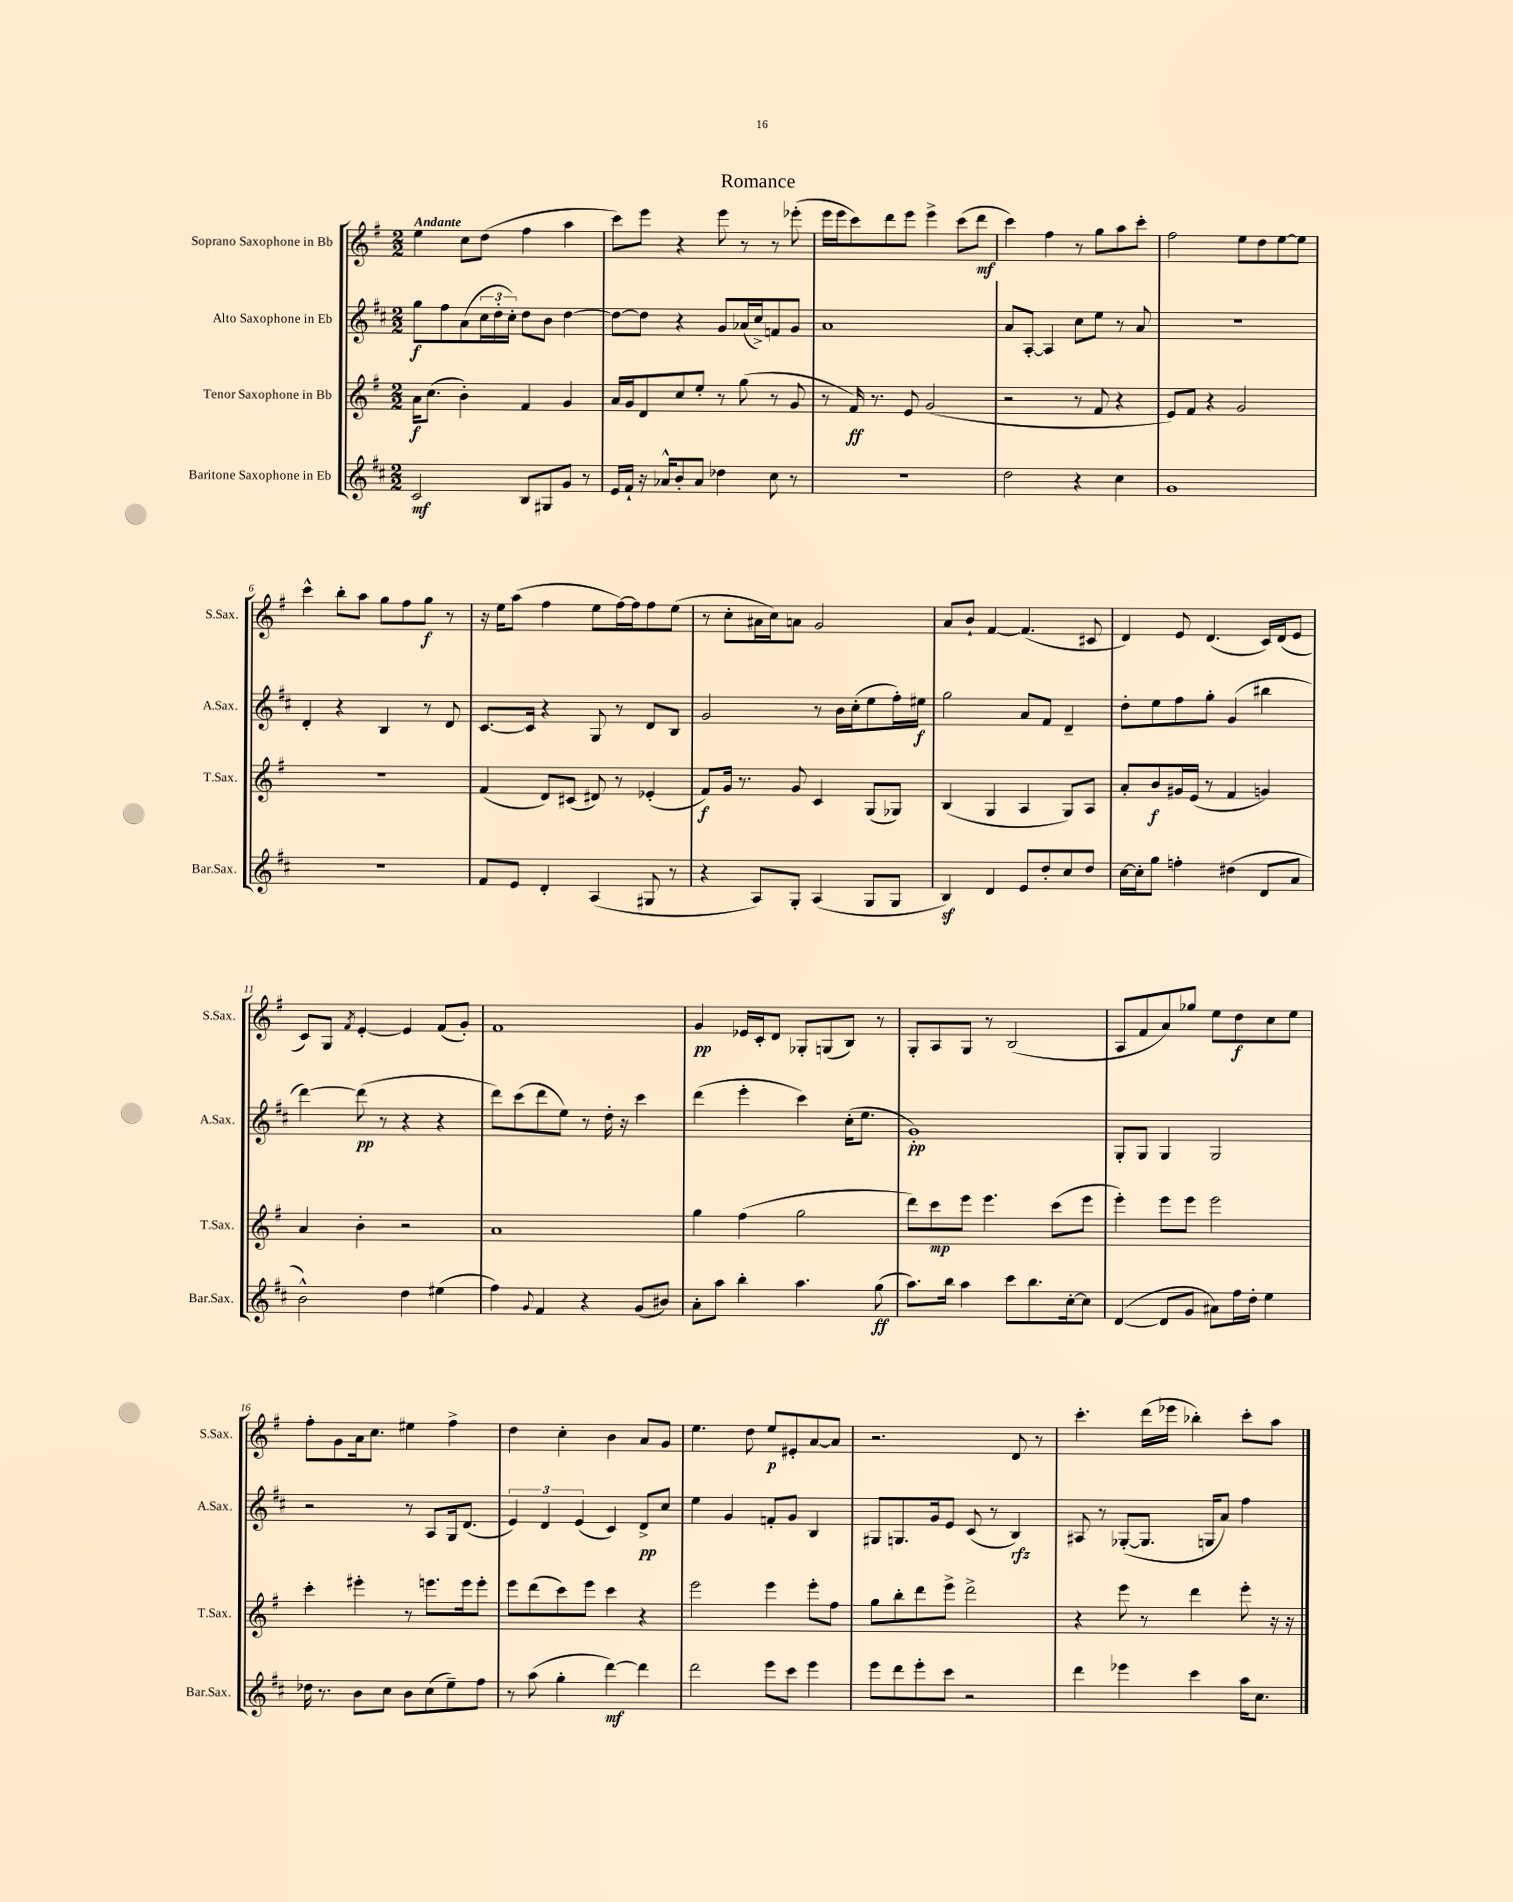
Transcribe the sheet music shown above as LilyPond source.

\header { title = "Romance" }
<<
\new StaffGroup <<
\new Staff = "s0" \with { instrumentName = "Soprano Saxophone in Bb" shortInstrumentName = "S.Sax." } {
    \clef treble \key g \major \numericTimeSignature \time 2/2 \tempo "Andante"
    e''4 c''8 d''8( fis''4 a''4 |
    c'''8) e'''8 r4 e'''8 r8 r8 ees'''8-.( |
    e'''16 e'''16 c'''8) d'''8 e'''8 e'''4-> c'''8( d'''8\mf |
    c'''4) fis''4 r8 g''8 a''8 c'''8-. |
    fis''2 e''8 d''8 e''8~ e''8 |
    c'''4-^ b''8-. a''8 g''8 fis''8 g''8\f r8 |
    r16 e''16 a''8( fis''4 e''8 fis''16~) fis''16 fis''8 e''8( |
    r8 c''8-. ais'16 c''16) a'8 g'2 |
    a'8 b'8-! fis'4~ fis'4.( cis'8 |
    d'4) e'8 d'4.( c'16) d'16( e'8 |
    c'8) g8 \acciaccatura { fis'8 } e'4~-. e'4 fis'8( g'8-.) |
    fis'1 |
    g'4\pp ees'16 c'16-. d'8 ges8-. g8( b8) r8 |
    g8-. a8 g8 r8 b2( |
    a8 fis'8 a'8) ges''8 e''8 d''8\f c''8 e''8 |
    fis''8-. g'8 a'16 c''8. eis''4 fis''4-> |
    d''4 c''4-. b'4 a'8 g'8 |
    e''4. d''8 e''8\p eis'8-. a'8~ a'8 |
    r2. d'8 r8 |
    c'''4.-. d'''16( ees'''16 bes''4-.) c'''8-. a''8 \bar "|." |
}
\new Staff = "s1" \with { instrumentName = "Alto Saxophone in Eb" shortInstrumentName = "A.Sax." } {
    \clef treble \key d \major \numericTimeSignature \time 2/2
    g''8\f fis''8 a'8( \tuplet 3/2 { cis''16 d''16-. cis''16-.) } d''8 b'8 d''4~ |
    d''8~ d''8 r4 g'8 aes'16( cis''16->) f'8 g'8 |
    a'1 |
    a'8 a8~-. a4 cis''8 e''8 r8 a'8 |
    r1 |
    d'4-. r4 b4 r8 d'8 |
    cis'8.~ cis'16 r4 g8 r8 d'8 b8 |
    g'2 r8 b'16 cis''16-.( e''8 fis''16-.) eis''16\f |
    g''2 a'8 fis'8 d'4-- |
    d''8-. e''8 fis''8 g''8-. g'4( bis''4 |
    d'''4~) d'''8\pp( r8 r4 r4 |
    d'''8) cis'''8( d'''8 e''8) r8 d''16-. r16 cis'''4 |
    d'''4( e'''4-. cis'''4) cis''16-.( e''8. |
    g'1-.\pp) |
    g8-. g8 g4 g2 |
    r2 r8 a8 g16 d'8.( |
    \tuplet 3/2 { e'4) d'4 e'4( } cis'4) d'8->\pp cis''8 |
    e''4 g'4 f'8-. g'8 b4 |
    gis8 g8. g'16 e'8 cis'8( r8 b4\rfz) |
    ais8 r8 ges8~-.( ges8. g16 a'8) fis''4 \bar "|." |
}
\new Staff = "s2" \with { instrumentName = "Tenor Saxophone in Bb" shortInstrumentName = "T.Sax." } {
    \clef treble \key g \major \numericTimeSignature \time 2/2
    a'16\f c''8.( b'4-.) fis'4 g'4 |
    a'16 g'16 d'8 c''8 e''8-. r8 g''8( r8 g'8 |
    r8 fis'16\ff) r8. e'8 g'2( |
    r2 r8 fis'8 r4 |
    e'8) fis'8 r4 g'2 |
    r1 |
    fis'4( d'8) cis'8( dis'8) r8 ees'4-.( |
    fis'8\f) g'16 r8. g'8 c'4 g8( ges8) |
    b4( g4 a4 g8) a8 |
    a'8-. b'8\f gis'16 e'16( r8 fis'4 g'4) |
    a'4 b'4-. r2 |
    a'1 |
    g''4 fis''4( g''2 |
    d'''8) c'''8\mp e'''8 e'''4. c'''8( e'''8 |
    e'''4-.) e'''8 e'''8 e'''2 |
    c'''4-. eis'''4-. r8 e'''8. e'''16 e'''8-. |
    e'''8 d'''8( c'''8) e'''8 c'''4 r4 |
    e'''2 e'''4 e'''8-. fis''8 |
    g''8 b''8-. d'''8 e'''8-> d'''2-> |
    r4 e'''8 r8 d'''4 e'''8-. r16 r16 \bar "|." |
}
\new Staff = "s3" \with { instrumentName = "Baritone Saxophone in Eb" shortInstrumentName = "Bar.Sax." } {
    \clef treble \key d \major \numericTimeSignature \time 2/2
    cis'2\mf b8 gis8 g'8 r8 |
    e'16 fis'16-! r16 aes'16-^ b'8-. aes'8 des''4 cis''8 r8 |
    R1 |
    d''2 r4 cis''4 |
    g'1 |
    R1 |
    fis'8 e'8 d'4-. a4( gis8 r8 |
    r4 a8) g8-. a4( g8 g8 |
    b4\sf) d'4 e'8 d''8-. cis''8 d''8 |
    cis''16~ cis''16-. g''8 f''4-. dis''4( d'8 a'8 |
    b'2-^) d''4 eis''4( |
    fis''4) \appoggiatura { g'8 } fis'4 r4 g'8( bis'8) |
    a'8-. a''8 b''4-. a''4. g''8\ff( |
    a''8.) b''16 a''4 cis'''8 b''8. cis''16~-. cis''8 |
    d'4~( d'8 g'8 ais'8) fis''16 d''16-. e''4 |
    des''16 r8. b'8 cis''8 b'8 cis''8( e''8--) fis''8 |
    r8 a''8( g''4-. d'''4~\mf) d'''4 |
    d'''2 e'''8 cis'''8 e'''4 |
    e'''8 d'''8 e'''8-. cis'''8 r2 |
    d'''4 ees'''4 cis'''4 a''16 cis''8. \bar "|." |
}
>>
>>
